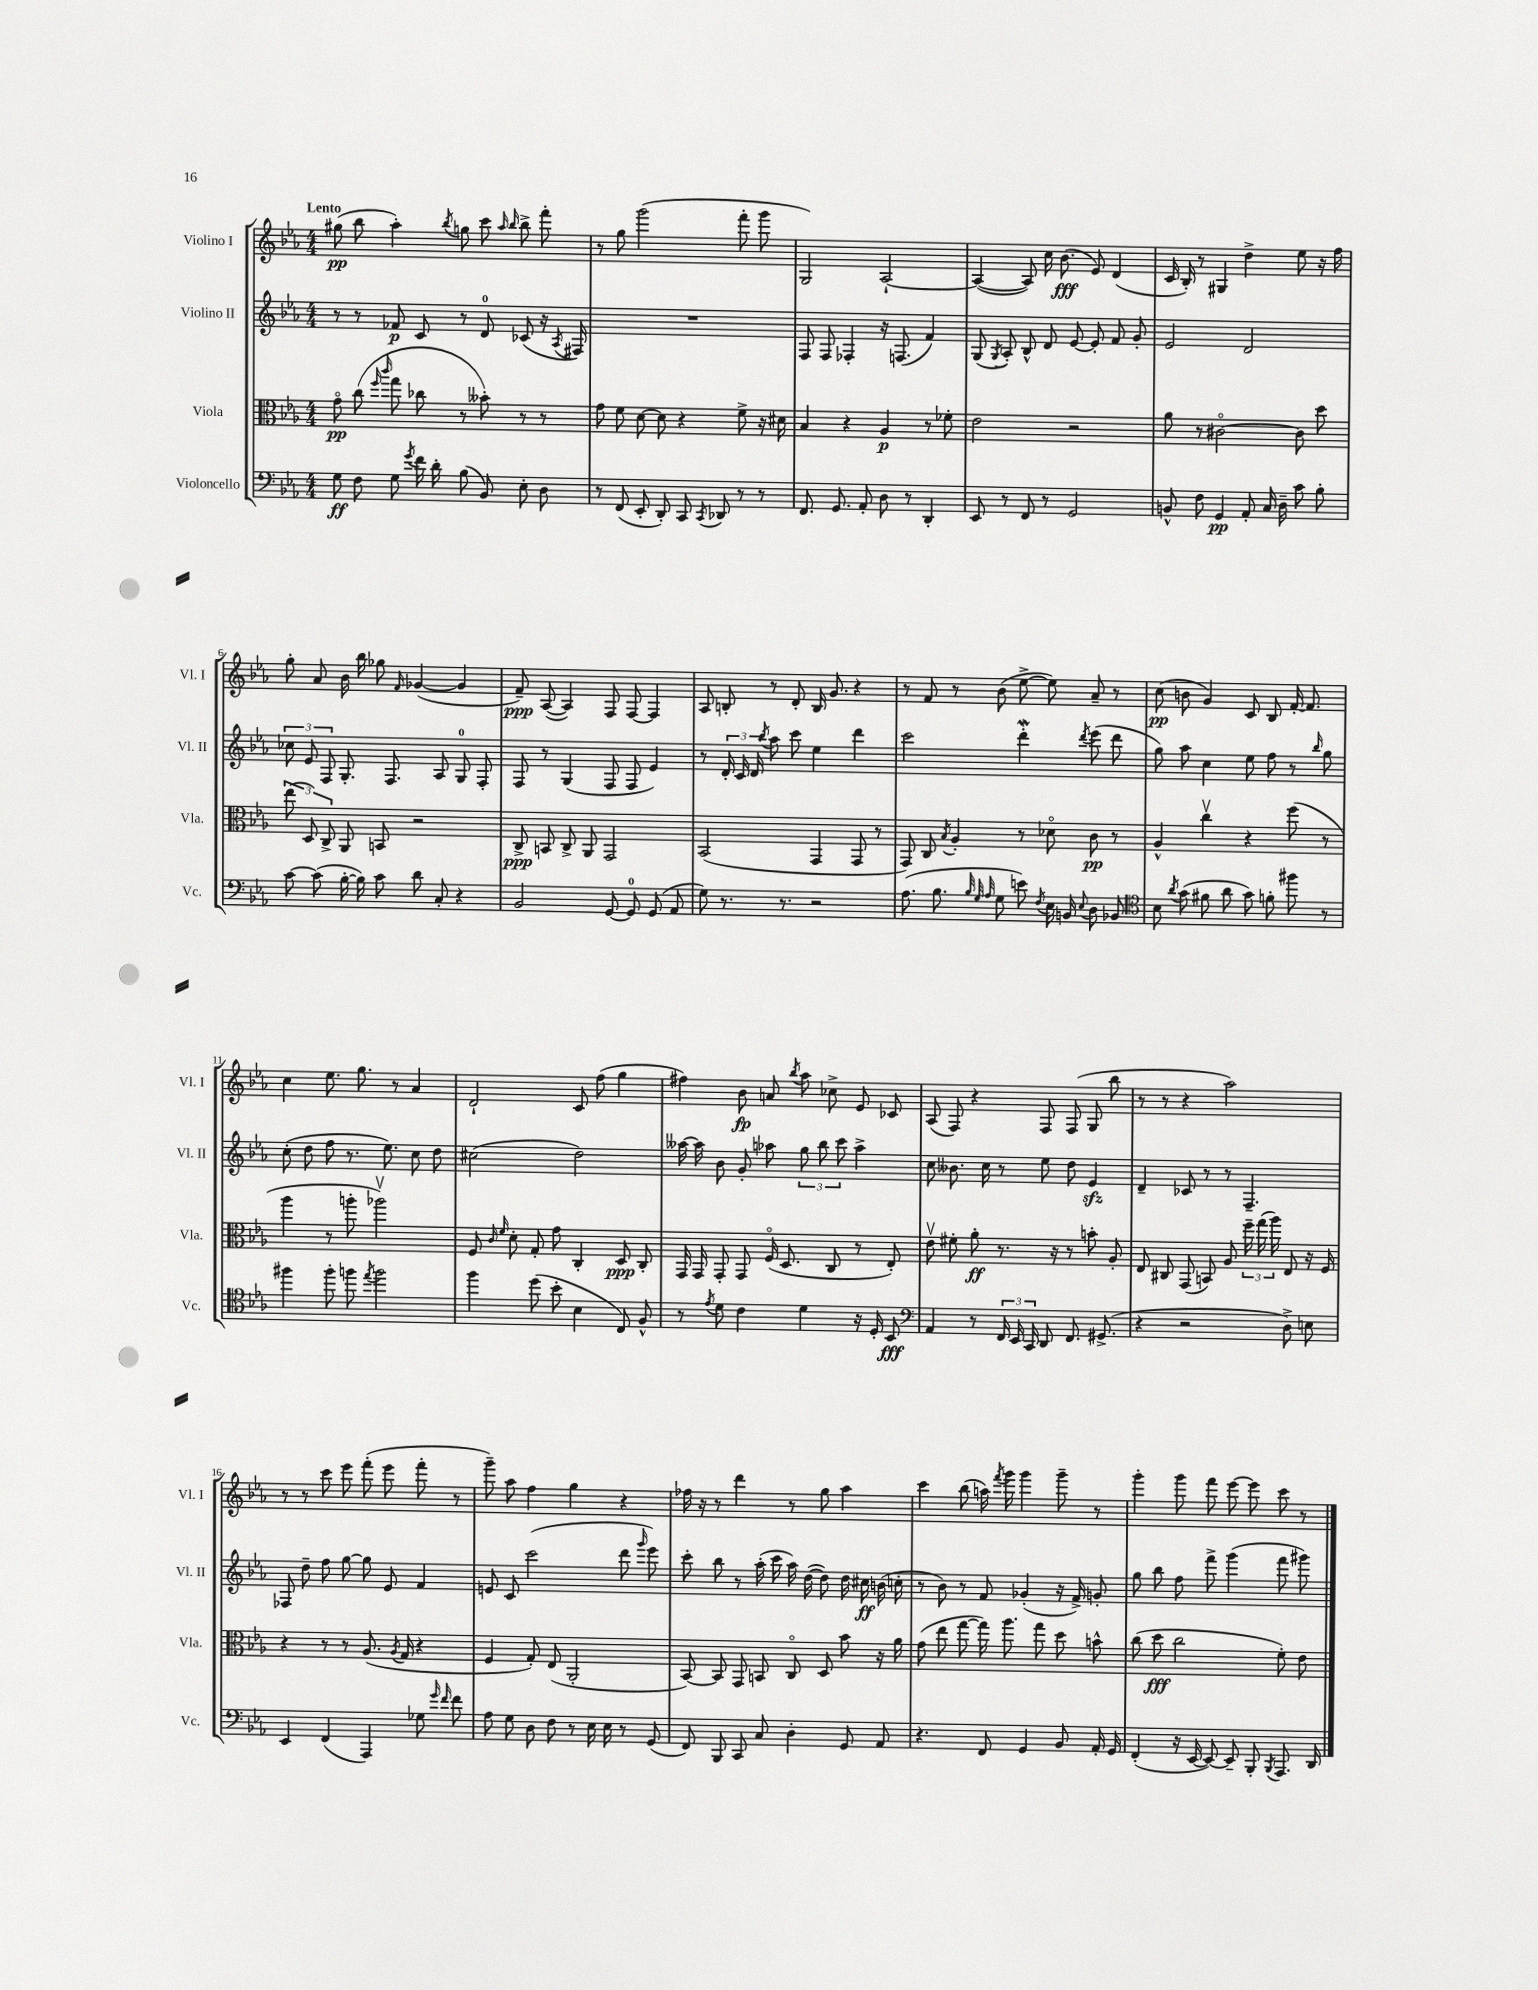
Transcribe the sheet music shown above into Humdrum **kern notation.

**kern	**dynam	**kern	**dynam	**kern	**dynam	**kern	**dynam
*part4	*part4	*part3	*part3	*part2	*part2	*part1	*part1
*staff4	*staff4	*staff3	*staff3	*staff2	*staff2	*staff1	*staff1
*I"Violoncello	*	*I"Viola	*	*I"Violino II	*	*I"Violino I	*
*I'Vc.	*	*I'Vla.	*	*I'Vl. II	*	*I'Vl. I	*
*clefF4	*	*clefC3	*	*clefG2	*	*clefG2	*
*k[b-e-a-]	*	*k[b-e-a-]	*	*k[b-e-a-]	*	*k[b-e-a-]	*
*M4/4	*	*M4/4	*	*M4/4	*	*M4/4	*
=1	=1	=1	=1	=1	=1	=1	=1
!	!	!	!	!	!	!LO:TX:a:B:t=Lento	!
8G\	ff	8g\	pp	8r	.	(8gg#X\	pp
8F\	.	(8cc\	.	8r	.	8bb-\	.
.	.	16qqff/	.	.	.	.	.
.	.	16qqccc/	.	.	.	.	.
8G\	.	8gg\	.	8f-X/	p	4aa-'\)	.
8qg/	.	.	.	.	.	.	.
16f\	.	8cc-X\	.	8c/	.	.	.
16d'\	.	.	.	.	.	.	.
.	.	.	.	.	.	8qbb-/	.
(8B-\	.	8r	.	8r	.	8ggn\	.
8BB-/)	.	8b--X'\)	.	8d/	.	8ccc\	.
.	.	.	.	.	.	16qqaa-/	.
.	.	.	.	.	.	16qqbb-/	.
8E-'\	.	8r	.	(8c-X/	.	8bb-^\	.
8D\	.	8r	.	16r	.	8fff'\	.
.	.	.	.	8qA-/	.	.	.
.	.	.	.	16F#X/)	.	.	.
=2	=2	=2	=2	=2	=2	=2	=2
8r	.	8g\	.	1r	.	8r	.
(8FF/	.	8f\	.	.	.	8gg\	.
8EE-'/	.	[8d\	.	.	.	(2ggg\	.
8DD'/)	.	8d\]	.	.	.	.	.
8CC/	.	4r	.	.	.	.	.
8qCC/	.	.	.	.	.	.	.
8DD-X/	.	.	.	.	.	.	.
8r	.	8f^\	.	.	.	8fff'\	.
8r	.	16r	.	.	.	8ggg\	.
.	.	16d#X\	.	.	.	.	.
=3	=3	=3	=3	=3	=3	=3	=3
8.FF/	.	4B-/	.	8F/	.	2G/)	.
.	.	.	.	8F/	.	.	.
8.GG/	.	.	.	.	.	.	.
.	.	4r	.	4F-X'/	.	.	.
8AA-'/	.	.	.	.	.	.	.
8D\	.	4A-/	p	16r	.	[2A-`/	.
.	.	.	.	(8.Fn/	.	.	.
8r	.	.	.	.	.	.	.
4DD'/	.	8r	.	4f/)	.	.	.
.	.	8f-X'\	.	.	.	.	.
=4	=4	=4	=4	=4	=4	=4	=4
8EE-/	.	2e-\	.	(8G/	.	(4A-/_	.
.	.	.	.	8qG/	.	.	.
8r	.	.	.	8A-'/)	.	.	.
8FF/	.	.	.	8B-^^/	.	8A-/])	.
8r	.	.	.	8d/	.	16cc\	.
.	.	.	.	.	.	(8.b-\	fff
2GG/	.	2r	.	[8e-/	.	.	.
.	.	.	.	8e-'/]	.	8e-/)	.
.	.	.	.	8f/	.	(4d/	.
.	.	.	.	8g'/	.	.	.
=5	=5	=5	=5	=5	=5	=5	=5
8BBn^^/	.	8a-\	.	2e-/	.	16c/	.
.	.	.	.	.	.	16B-'/)	.
8F\	.	8r	.	.	.	8r	.
4GG/	pp	[2c#X\	.	.	.	4G#X/	.
8AA-'/	.	.	.	2d/	.	4dd^\	.
16C/	.	.	.	.	.	.	.
16D~\	.	.	.	.	.	.	.
8c\	.	8c#\]	.	.	.	8ee-\	.
8B-'\	.	8dd\	.	.	.	16r	.
.	.	.	.	.	.	16ff\	.
!!LO:LB:g=z
=6	=6	=6	=6	=6	=6	=6	=6
[8c\	.	(12ee-\	.	12cc-X\	.	8gg'\	.
.	.	12D/)	.	12e-/	.	.	.
(8c\]	.	.	.	.	.	8a-/	.
.	.	12C^/	.	12F/	.	.	.
[16B-'\	.	8AA-/	.	8.G'/	.	16b-\	.
16B-\])	.	.	.	.	.	16bb-\	.
8c\	.	8BBn/	.	.	.	8gg-X\	.
.	.	.	.	8.F/	.	.	.
.	.	.	.	.	.	16qqf/	.
8d\	.	2r	.	.	.	([4g-X/	.
8C'/	.	.	.	8A-/	.	.	.
4r	.	.	.	8G/	.	4g-/]	.
.	.	.	.	8F'/	.	.	.
=7	=7	=7	=7	=7	=7	=7	=7
2BB-/	.	8C^/	ppp	8F/	.	8f~/)	ppp
.	.	8BBn/	.	8r	.	([8A-/	.
.	.	8C^/	.	(4G/	.	4A-/])	.
.	.	8AA-/	.	.	.	.	.
[8GG/	.	2GG/	.	8F/	.	8F/	.
8GG/]	.	.	.	8F/	.	[8F/	.
(8GG/	.	.	.	4e-/)	.	4F/]	.
8AA-/	.	.	.	.	.	.	.
=8	=8	=8	=8	=8	=8	=8	=8
8G\)	.	(2BB-/	.	8r	.	8A-/	.
8.r	.	.	.	24d'/	.	8Bn'/	.
.	.	.	.	24c/	.	.	.
.	.	.	.	24d/	.	.	.
.	.	.	.	8qbb-/	.	.	.
.	.	.	.	8aa-\	.	8r	.
8.r	.	.	.	.	.	.	.
.	.	.	.	8ccc\	.	8d'/	.
2r	.	4GG/	.	4ee-\	.	16B/	.
.	.	.	.	.	.	8.g/	.
.	.	8GG/	.	4ddd\	.	4r	.
.	.	8r	.	.	.	.	.
=9	=9	=9	=9	=9	=9	=9	=9
(8.A-\	.	8GG/)	.	2ccc\	.	8r	.
.	.	8C/	.	.	.	8f/	.
8.B-\	.	.	.	.	.	.	.
.	.	8qB-/	.	.	.	.	.
.	.	4A-'/	.	.	.	8r	.
32qqB-/	.	.	.	.	.	.	.
32qqG/	.	.	.	.	.	.	.
32qqA-/	.	.	.	.	.	.	.
8G\	.	.	.	.	.	(8b-\	.
8en\)	.	8r	.	4dddW'\	.	[8ee-^\	.
8qF/	.	.	.	.	.	.	.
16E-\	.	8d-X\	.	.	.	8ee-\])	.
16BBn/	.	.	.	.	.	.	.
8qqE-/	.	.	.	8qddd/	.	.	.
8D\	.	8c\	pp	(8eee-\	.	8a-~/	.
8BB-X/	.	8r	.	8ddd\	.	8r	.
=10	=10	=10	=10	=10	=10	=10	=10
*clefC4	*	*	*	*	*	*	*
8B-\	.	4A-^^/	.	8gg\)	.	(8cc\	pp
8qa-/	.	.	.	.	.	.	.
(8g\	.	.	.	8aa-\	.	8bn\	.
8f#X\	.	4ccv\	.	4cc\	.	4g/)	.
8a-\	.	.	.	.	.	.	.
8g\)	.	4r	.	8ee-\	.	8c/	.
8fn'\	.	.	.	8ff\	.	8B-/	.
8ff#X\	.	(8ff\	.	8r	.	[16f'/	.
.	.	.	.	.	.	8.f/]	.
.	.	.	.	16qqbb-/	.	.	.
8r	.	8r	.	8gg\	.	.	.
!!LO:LB:g=z
=11	=11	=11	=11	=11	=11	=11	=11
4ff#X\	.	4aa-\	.	(8cc'\	.	4cc\	.
.	.	.	.	8dd\	.	.	.
8ff#'\	.	8r	.	8ff\	.	8.ee-\	.
8ffn\	.	8aan'\	.	8.r	.	.	.
.	.	.	.	.	.	8.gg\	.
8qee-/	.	.	.	.	.	.	.
2ff\	.	2aa-Xv\)	.	.	.	.	.
.	.	.	.	8.ee-\)	.	.	.
.	.	.	.	.	.	8r	.
.	.	.	.	8cc\	.	4a-/	.
.	.	.	.	8dd\	.	.	.
=12	=12	=12	=12	=12	=12	=12	=12
4ff\	.	8F/	.	(2cc#X\	.	2d`/	.
.	.	16qqc/	.	.	.	.	.
.	.	16qqf/	.	.	.	.	.
.	.	8d'\	.	.	.	.	.
(8dd\	.	8G'/	.	.	.	.	.
8b-'\	.	8g\	.	.	.	.	.
4B-\	.	4C'/	.	2dd\)	.	8c/	.
.	.	.	.	.	.	(8ff\	.
8C/)	.	8D/	ppp	.	.	4gg\	.
8F^^/	.	8C'/	.	.	.	.	.
=13	=13	=13	=13	=13	=13	=13	=13
8r	.	16GG/	.	[16aa--X\	.	4ff#X\)	.
.	.	16GG/	.	16aa--\]	.	.	.
8qe-/	.	.	.	.	.	.	.
8d\	.	8GG'/	.	8b-\	.	.	.
4c\	.	8GG/	.	8g'/	.	8b-\	fp
.	.	(16F/	.	8aa-X\	.	8an/	.
.	.	8.D/	.	.	.	.	.
.	.	.	.	.	.	8qbb-/	.
4d\	.	.	.	12gg\	.	8aa-\	.
.	.	.	.	12bb-\	.	.	.
.	.	8C/	.	.	.	8cc-X^\	.
.	.	.	.	12ccc\	.	.	.
16r	.	8r	.	4aa-^\	.	8e-/	.
16D'/	.	.	.	.	.	.	.
8BB-/	fff	8E-'/)	.	.	.	8c-X/	.
=14	=14	=14	=14	=14	=14	=14	=14
*clefF4	*	*	*	*	*	*	*
4AA-/	.	8e-v\	.	8cc\	.	(8A-/	.
.	.	8f#X'\	.	8.b--X\	.	8F/)	.
8r	.	8a-'\	ff	.	.	4r	.
.	.	.	.	16cc\	.	.	.
24FF/	.	8.r	.	8r	.	.	.
24EE-/	.	.	.	.	.	.	.
24CC/	.	.	.	.	.	.	.
8DD/	.	.	.	8ee-\	.	8F/	.
.	.	16r	.	.	.	.	.
8.FF/	.	8r	.	8dd\	.	(8F/	.
.	.	8bn'\	.	4e-zz/	.	8G/	.
(8.GG#X^/	.	.	.	.	.	.	.
.	.	8A-'/	.	.	.	8bb-\	.
=15	=15	=15	=15	=15	=15	=15	=15
4r	.	8E-/	.	4d~/	.	8r	.
.	.	8C#X/	.	.	.	8r	.
2r	.	(8GG/	.	8c-X/	.	4r	.
.	.	8BBn/)	.	8r	.	.	.
.	.	8A-/	.	8r	.	2aa-\)	.
.	.	24ff~\	.	4.F~/	.	.	.
.	.	(24gg\	.	.	.	.	.
.	.	24aa-\)	.	.	.	.	.
8D^\)	.	8E-/	.	.	.	.	.
8En\	.	16r	.	.	.	.	.
.	.	16F/	.	.	.	.	.
!!LO:LB:g=z
=16	=16	=16	=16	=16	=16	=16	=16
4EE-/	.	4r	.	8F-X/	.	8r	.
.	.	.	.	8dd~\	.	8r	.
(4FF/	.	8r	.	8ff\	.	8ccc\	.
.	.	8r	.	[8gg\	.	8eee-\	.
4AAA-/)	.	(8.A-/	.	8gg\]	.	(8fff'\	.
.	.	.	.	8e-/	.	8eee-\	.
.	.	8qA-/	.	.	.	.	.
.	.	16G/	.	.	.	.	.
8G-X\	.	4r	.	4f/	.	8fff'\	.
16qqg/	.	.	.	.	.	.	.
16qqf/	.	.	.	.	.	.	.
8f\	.	.	.	.	.	8r	.
=17	=17	=17	=17	=17	=17	=17	=17
8A-\	.	4F/	.	8en/	.	8ggg~\)	.
8G\	.	.	.	8c/	.	8aa-\	.
8D\	.	8G'/)	.	(2ccc\	.	4ff\	.
8F\	.	(8E-/	.	.	.	.	.
8r	.	2AA-'/	.	.	.	4gg\	.
16E-\	.	.	.	.	.	.	.
16E-\	.	.	.	.	.	.	.
8r	.	.	.	8ddd\	.	4r	.
.	.	.	.	16qqggg/	.	.	.
(8GG/	.	.	.	8eee-\)	.	.	.
=18	=18	=18	=18	=18	=18	=18	=18
8FF/)	.	[8BB-/)	.	8ccc'\	.	16ff-X\	.
.	.	.	.	.	.	16r	.
8BBB-/	.	8BB-/]	.	8bb-\	.	8r	.
8CC/	.	8GG/	.	8r	.	4ddd\	.
8C/	.	8BBn/	.	(16aa-'\	.	.	.
.	.	.	.	16ccc\	.	.	.
4D'\	.	8C/	.	16aa-\)	.	8r	.
.	.	.	.	([16dd\	.	.	.
.	.	8D/	.	8dd\])	.	8gg\	.
8GG/	.	8b-\	.	16dd\	.	4aa-\	.
.	.	.	.	16cc#X\	ff	.	.
8AA-/	.	16r	.	(16bn\	.	.	.
.	.	16a-\	.	16ccn'\	.	.	.
=19	=19	=19	=19	=19	=19	=19	=19
4.r	.	(8g\	.	8r	.	4ccc\	.
.	.	8ee-\	.	8b-\)	.	.	.
.	.	[8gg\	.	8r	.	(8bb-\	.
8FF/	.	16gg\])	.	8f/	.	16aan\)	.
.	.	.	.	.	.	8qfff/	.
.	.	8.aa-\	.	.	.	16ggg\	.
4GG/	.	.	.	(4g-X'/	.	4ggg\	.
.	.	8gg\	.	.	.	.	.
8BB-/	.	8dd\	.	16r	.	8ggg~\	.
.	.	.	.	16f^/)	.	.	.
16AA-'/	.	8bn^^\	.	8gn'/	.	8r	.
16GG/	.	.	.	.	.	.	.
=20	=20	=20	=20	=20	=20	=20	=20
(4FF'/	.	(8cc\	.	8gg\	.	4ggg'\	.
.	.	8dd\	fff	8bb-\	.	.	.
16r	.	2cc\	.	8ff\	.	8ggg\	.
[16EE-/	.	.	.	.	.	.	.
8EE-/_)	.	.	.	8fff^\	.	8fff\	.
8EE-~/]	.	.	.	(4ggg\	.	[8eee-\	.
8BBB-'/	.	.	.	.	.	8eee-\]	.
8qBBB-/	.	.	.	.	.	.	.
8.AAA-/	.	8f'\)	.	8fff\	.	8ccc\	.
.	.	8e-\	.	8ggg#X\)	.	8r	.
16DD/	.	.	.	.	.	.	.
==	==	==	==	==	==	==	==
*-	*-	*-	*-	*-	*-	*-	*-
